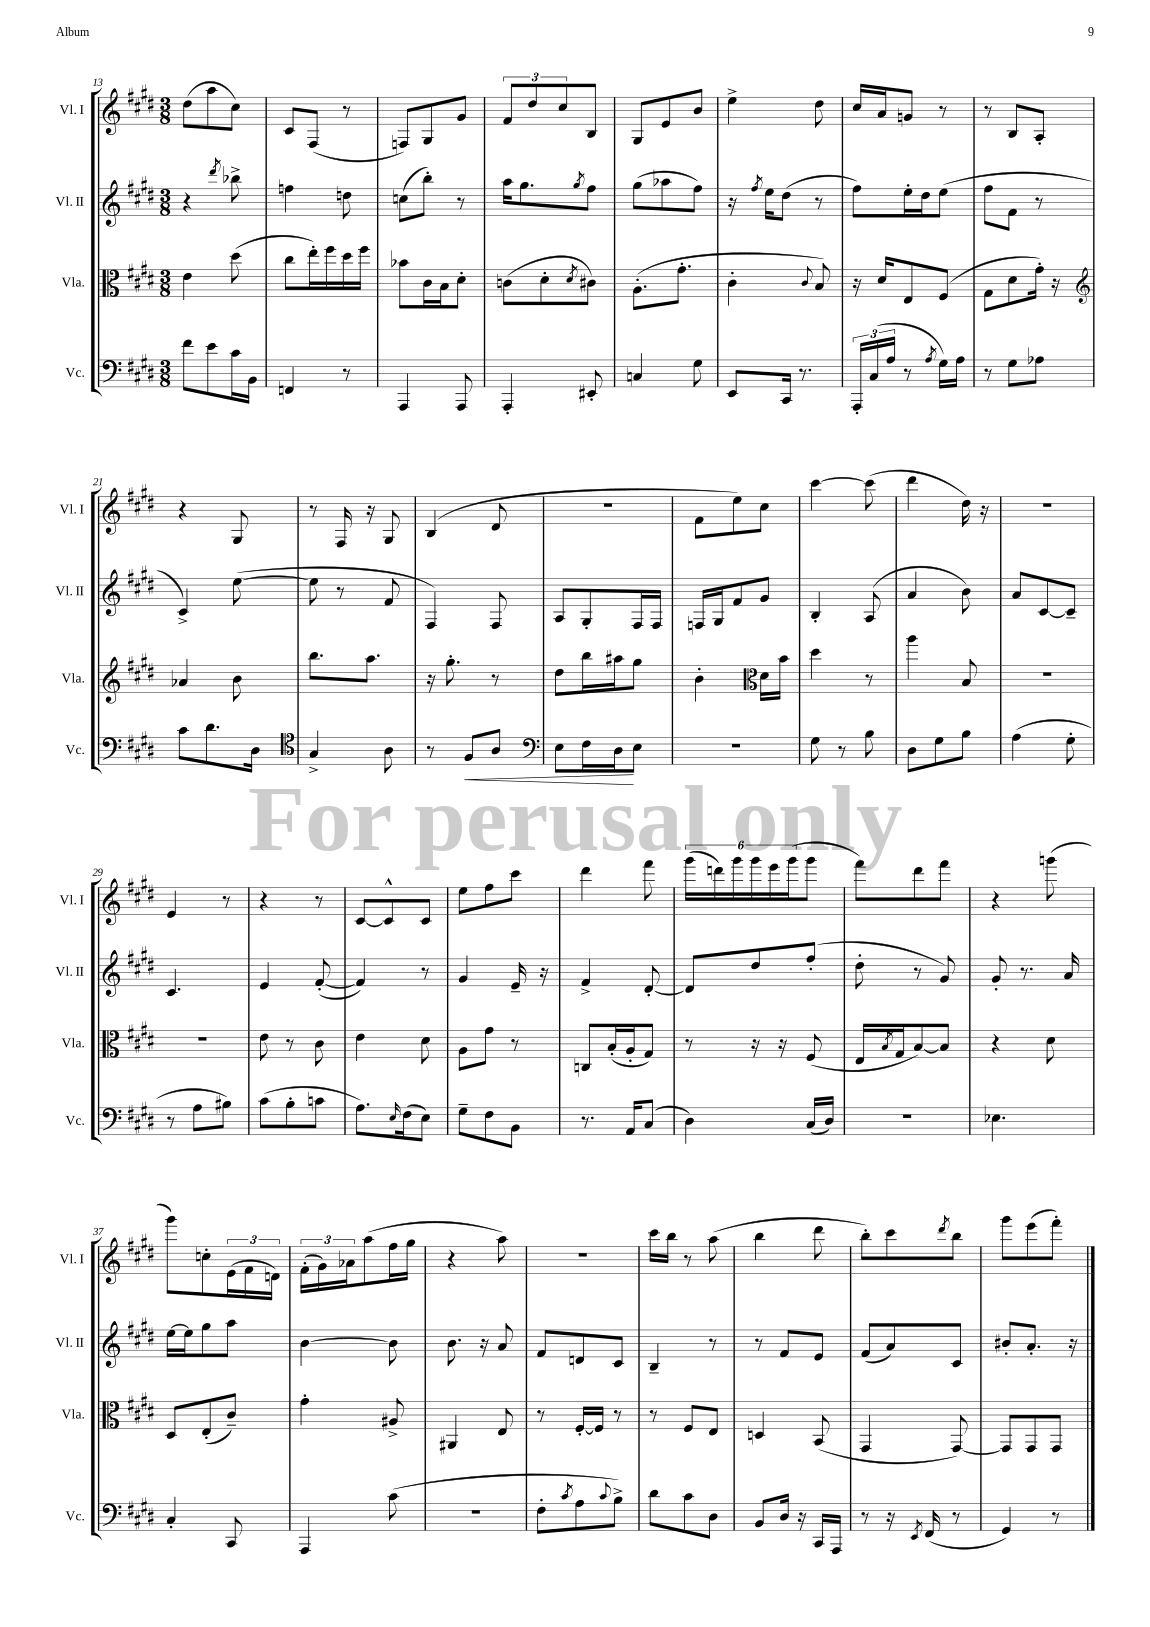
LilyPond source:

<<
\new StaffGroup <<
\new Staff = "s0" \with { instrumentName = "Vl. I" shortInstrumentName = "Vl. I" } {
    \clef treble \key e \major \numericTimeSignature \time 3/8
    dis''8( a''8 cis''8) |
    cis'8 fis8( r8 |
    f8) gis8 gis'8 |
    \tuplet 3/2 { fis'8 dis''8 cis''8 } b8 |
    gis8 e'8 b'8 |
    e''4-> dis''8 |
    cis''16 a'16 g'8 r8 |
    r8 b8 a8-. |
    r4 gis8 |
    r8 fis16 r16 gis8 |
    b4( dis'8 |
    R4. |
    fis'8 e''8) cis''8 |
    cis'''4~ cis'''8( |
    dis'''4 dis''16) r16 |
    R4. |
    e'4 r8 |
    r4 r8 |
    cis'8~ cis'8-^ cis'8 |
    e''8 fis''8 cis'''8 |
    dis'''4 fis'''8 |
    \tuplet 6/4 { gis'''16( d'''16) gis'''16 gis'''16 e'''16 gis'''16( } gis'''8 |
    fis'''8) dis'''8 fis'''8 |
    r4 g'''8( |
    gis'''8) c''8-. \tuplet 3/2 { e'16( fis'16 d'16) } |
    \tuplet 3/2 { fis'16-.( gis'16) aes'16 } a''8( fis''16 gis''16 |
    r4 a''8) |
    r4. |
    cis'''16 b''16 r8 a''8( |
    b''4 dis'''8 |
    b''8-.) cis'''8 \acciaccatura { dis'''8 } b''8 |
    gis'''8 e'''8( fis'''8-.) \bar "|." |
}
\new Staff = "s1" \with { instrumentName = "Vl. II" shortInstrumentName = "Vl. II" } {
    \clef treble \key e \major \numericTimeSignature \time 3/8
    r4 \acciaccatura { dis'''8 } bes''8-> |
    f''4 d''8 |
    c''8( b''8-.) r8 |
    a''16 gis''8. \acciaccatura { gis''8 } fis''8 |
    gis''8( aes''8 fis''8) |
    r16 \acciaccatura { fis''8 } e''16 dis''8( r8 |
    fis''8) e''16-. dis''16 e''8( |
    fis''8 fis'8 r8 |
    cis'4->) e''8~( |
    e''8 r8 fis'8 |
    fis4) fis8 |
    a8 gis8-. fis16 fis16 |
    f16 gis16 fis'8 gis'8 |
    b4-. a8( |
    a'4 b'8) |
    a'8 cis'8~ cis'8-- |
    cis'4. |
    e'4 fis'8~-.( |
    fis'4) r8 |
    gis'4 e'16-- r16 |
    fis'4-> dis'8~-. |
    dis'8 dis''8 fis''8-.( |
    dis''8-. r8 gis'8) |
    gis'8-. r8. a'16 |
    e''16~ e''16 gis''8 a''8 |
    b'4~ b'8 |
    b'8. r16 a'8 |
    fis'8 d'8 cis'8 |
    b4-- r8 |
    r8 fis'8 e'8 |
    fis'8( a'8) cis'8 |
    bis'8-. a'8.-. r16 \bar "|." |
}
\new Staff = "s2" \with { instrumentName = "Vla." shortInstrumentName = "Vla." } {
    \clef alto \key e \major \numericTimeSignature \time 3/8
    e'4 dis''8( |
    cis''8 e''16-.) fis''16 dis''16 fis''16 |
    bes'8 cis'16 b16 dis'8-. |
    c'8( dis'8-. \acciaccatura { dis'8 } cis'8) |
    a8.-.( gis'8.-. |
    cis'4-. \appoggiatura { cis'8 } b8) |
    r16 dis'16 e8 fis8( |
    gis8 dis'8 gis'16-.) r16 |
    \clef treble aes'4 b'8 |
    b''8. a''8. |
    r16 gis''8.-. r8 |
    dis''8 b''16 ais''16 gis''8 |
    b'4-. \clef alto dis'16 b'16 |
    dis''4 r8 |
    a''4 b8 |
    R4. |
    R4. |
    e'8 r8 cis'8 |
    e'4 dis'8 |
    a8 gis'8 r8 |
    c8 b16-.( a16-. gis8) |
    r8 r16 r16 fis8( |
    e16 \acciaccatura { b8 } gis16 b8~) b8 |
    r4 dis'8 |
    dis8 e8-.( cis'8--) |
    gis'4-. ais8-> |
    ais,4 e8 |
    r8 fis16~-. fis16 r8 |
    r8 fis8 e8 |
    d4 b,8( |
    gis,4 gis,8~) |
    gis,8 gis,8 gis,8 \bar "|." |
}
\new Staff = "s3" \with { instrumentName = "Vc." shortInstrumentName = "Vc." } {
    \clef bass \key e \major \numericTimeSignature \time 3/8
    fis'8 e'8 cis'16 b,16 |
    f,4 r8 |
    a,,4 a,,8 |
    a,,4-. eis,8-. |
    c4 gis8 |
    e,8 cis,16 r8. |
    \tuplet 3/2 { a,,16-. cis16( a16 } r8 \acciaccatura { a8 } gis16) a16 |
    r8 gis8 aes8 |
    cis'8 dis'8. dis16 |
    \clef tenor gis4-> a8 |
    r8 fis8\< a8 |
    \clef bass e8 fis16 dis16\! e8 |
    R4. |
    gis8 r8 b8 |
    dis8 gis8 b8 |
    a4( gis8-. |
    r8 a8 bis8) |
    cis'8( b8-. c'8 |
    a8.) \grace { e16 } fis16( e8) |
    gis8-- fis8 b,8 |
    r8. a,16 cis8( |
    dis4) cis16( dis16) |
    R4. |
    ees4. |
    cis4-. cis,8 |
    a,,4 cis'8( |
    R4. |
    fis8-. \acciaccatura { cis'8 } a8 \appoggiatura { cis'8 } b8->) |
    dis'8 cis'8 dis8 |
    b,8 dis16 r16 cis,16 a,,16 |
    r8 r16 \acciaccatura { e,8 } fis,16( r8 |
    gis,4) r8 \bar "|." |
}
>>
>>
\layout { \context { \Score currentBarNumber = #13 } }
